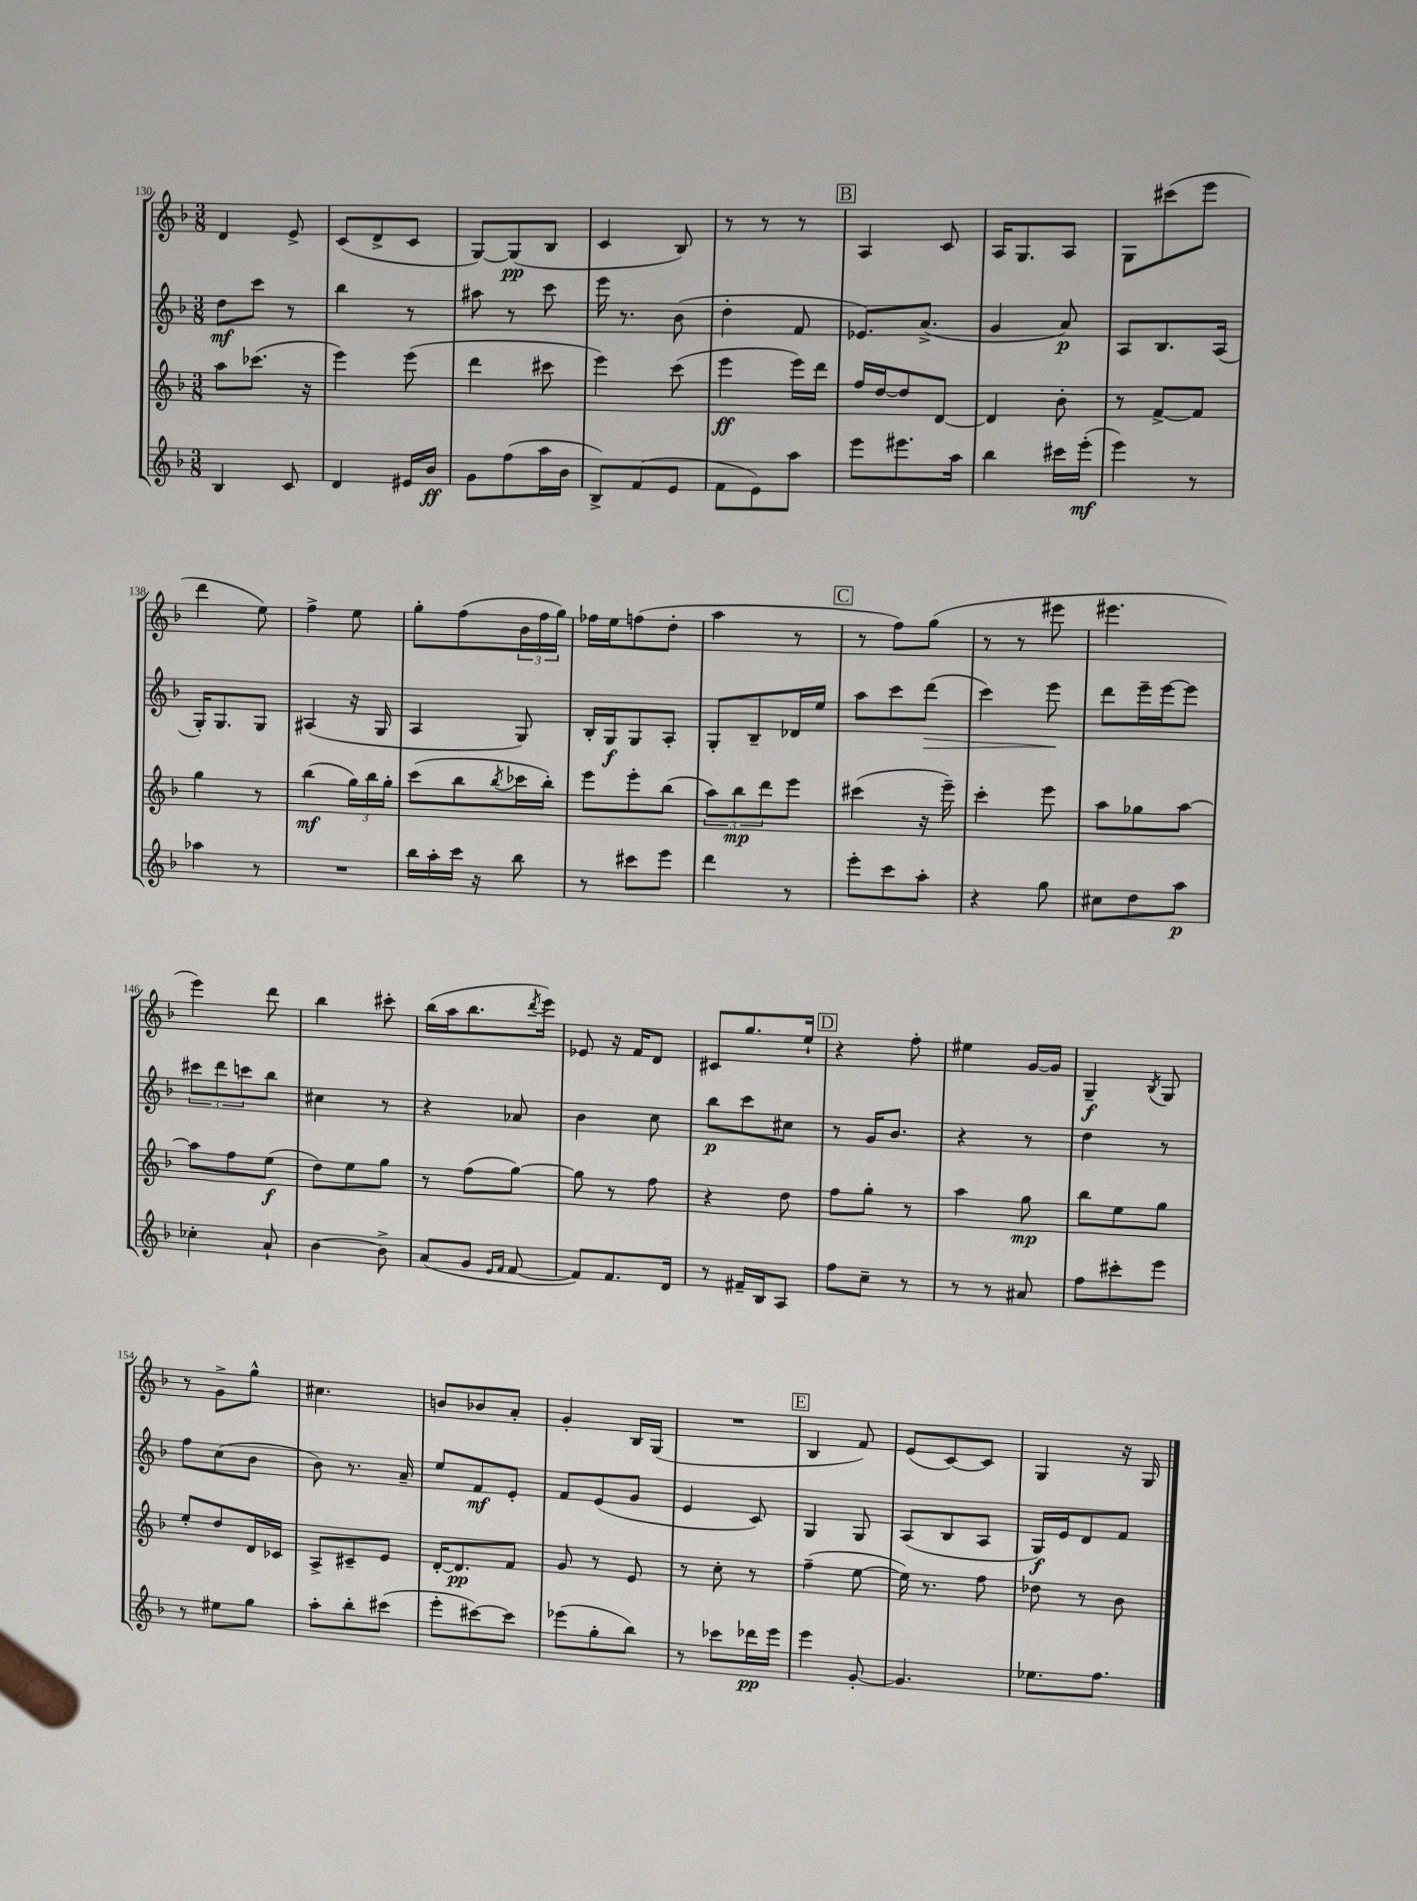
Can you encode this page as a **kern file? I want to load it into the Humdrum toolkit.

**kern	**kern	**kern	**kern
*staff4	*staff3	*staff2	*staff1
*clefG2	*clefG2	*clefG2	*clefG2
*k[b-]	*k[b-]	*k[b-]	*k[b-]
*M3/8	*M3/8	*M3/8	*M3/8
4B-	8aa	8dd	4d
.	(8.ccc-	8ccc	.
8c	.	8r	8e^
.	16r	.	.
=	=	=	=
4d	4eee)	4bb-	(8c
.	.	.	8d^
16e#	(8eee	8r	8c
16b-	.	.	.
=	=	=	=
8g	4ddd	8aa#	[8G)
(8ff	.	8r	(8G]
16aa	8ccc#	8ccc	8B-
16b-	.	.	.
=	=	=	=
8B-^)	4eee)	16eee	4c
.	.	8.r	.
(8f	.	.	.
8e	(8ccc	(8b-	8B-)
=	=	=	=
8f	4eee	4dd'	8r
8e)	.	.	8r
8aa	16eee)	8f	8r
.	16ddd	.	.
=	=	=	=
8eee	16ff	8.e-)	4A
.	[16dd	.	.
8.eee#	8dd]	.	.
.	.	(8.a^	.
.	[8d	.	8c
16aa	.	.	.
=	=	=	=
4bb-	4d]	4g	16A
.	.	.	8.G
16ccc#	8b-'	8a)	8A
(16eee'	.	.	.
=	=	=	=
4eee)	8r	8A	8G
.	[8f^	8.B-	(8ccc#
8r	8f]	.	8eee
.	.	(16A	.
=	=	=	=
4aa-	4gg	16G')	4ddd
.	.	8.G	.
8r	8r	8G	8ee)
=	=	=	=
4.r	(4bb-	(4A#	4ff^
.	24gg)	16r	8ee
.	24bb-	.	.
.	.	16G	.
.	24gg'	.	.
=	=	=	=
16bb-	(8ccc	4A	8gg'
16aa'	.	.	.
16ccc	8bb-	.	(8ff
16r	.	.	.
.	8qbb-	.	.
8bb-	16ccc-	8G)	24b-
.	.	.	24ff
.	16bb-')	.	.
.	.	.	24gg)
=	=	=	=
8r	8eee	16B-'	16ff-
.	.	16G	16ee
8ccc#	8eee'	8G	(8ff
8eee	(8bb-	8A'	8dd'
=	=	=	=
4ddd	12aa)	8G'	4aa
.	12bb-	.	.
.	.	8B-~	.
.	12ddd	.	.
8r	8eee	16d-	8r
.	.	16ee	.
=	=	=	=
8eee'	(4ccc#	8aa	8r
8ccc	.	8ccc	8ff)
8aa'	16r	(8ddd	(8gg
.	16eee~)	.	.
=	=	=	=
4r	4ccc'	4ccc)	8r
.	.	.	8r
8gg	8eee	8eee	8eee#
=	=	=	=
8cc#	8aa	8ddd	4.eee#
8dd	8gg-	16eee~	.
.	.	[16eee	.
8aa	[8aa	8eee]	.
=	=	=	=
4cc-'	8aa]	12ccc#	4eee)
.	.	12ddd	.
.	8ff	.	.
.	.	12ccc	.
8a`	(8ee	8bb-	8ddd
=	=	=	=
[4b-	8dd)	4cc#	4bb-
.	8ee	.	.
8b-^]	8gg	8r	8ccc#'
=	=	=	=
(8a	8r	4r	(16bb-
.	.	.	16aa
8g	(8ff	.	8.bb-
16qqe	.	.	.
16qqf	.	.	.
[8f	[8gg)	8a-	.
.	.	.	8qddd
.	.	.	16eee)
=	=	=	=
8f])	8gg]	4b-	8e-
8.f	8r	.	16r
.	.	.	16f
.	8ff	8cc	8d
16d	.	.	.
=	=	=	=
8r	4r	8bb-	8c#
16f#~	.	8ccc	8.gg
16B-	.	.	.
8A	8dd	8cc#	.
.	.	.	16ee`
=	=	=	=
8ff	8ff	8r	4r
8cc~	8gg'	16g	.
.	.	8.b-	.
8r	8r	.	8ff'
=	=	=	=
8r	4aa	4r	4ee#
8r	.	.	.
8a#	8gg	8r	[16g
.	.	.	16g]
=	=	=	=
8ff	8bb-	4dd	4G~
8ccc#'	8ee	.	.
.	.	.	8qB-
8eee	8gg	8r	8G
=	=	=	=
8r	8ee'	8ff	8r
8ee#	8dd	(8cc	8g^
8gg	16d	8b-	8gg^^
.	16c-	.	.
=	=	=	=
8aa'	8A^	8b-)	4.cc#
8bb-'	8c#~	8.r	.
(8ccc#	8e	.	.
.	.	16a~	.
=	=	=	=
8eee'	[16d'	8ee	8b
.	8.d]	.	.
[8ccc#)	.	8f	8b-
8ccc#]	8f	8e'	8a'
=	=	=	=
(8eee-	8g	8f	4g'
8gg'	8r	(8e	.
8bb-)	8e	8g	16B-
.	.	.	(16G
=	=	=	=
8r	8r	4e	4.r
8ccc-	8cc'	.	.
16ddd-	8r	8c)	.
16eee	.	.	.
=	=	=	=
4eee	(4ff~	4G	4B-
[8g'	[8ee	8G	8f)
=	=	=	=
4.g]	16ee])	(8A	(8e
.	8.r	.	.
.	.	8B-	[8c)
.	8ff	8A	8c]
=	=	=	=
8.ee-	8dd-	16G)	4G
.	.	16e	.
.	8r	8d	.
8.ff	.	.	.
.	8b-	8f	16r
.	.	.	16G
==	==	==	==
*-	*-	*-	*-
